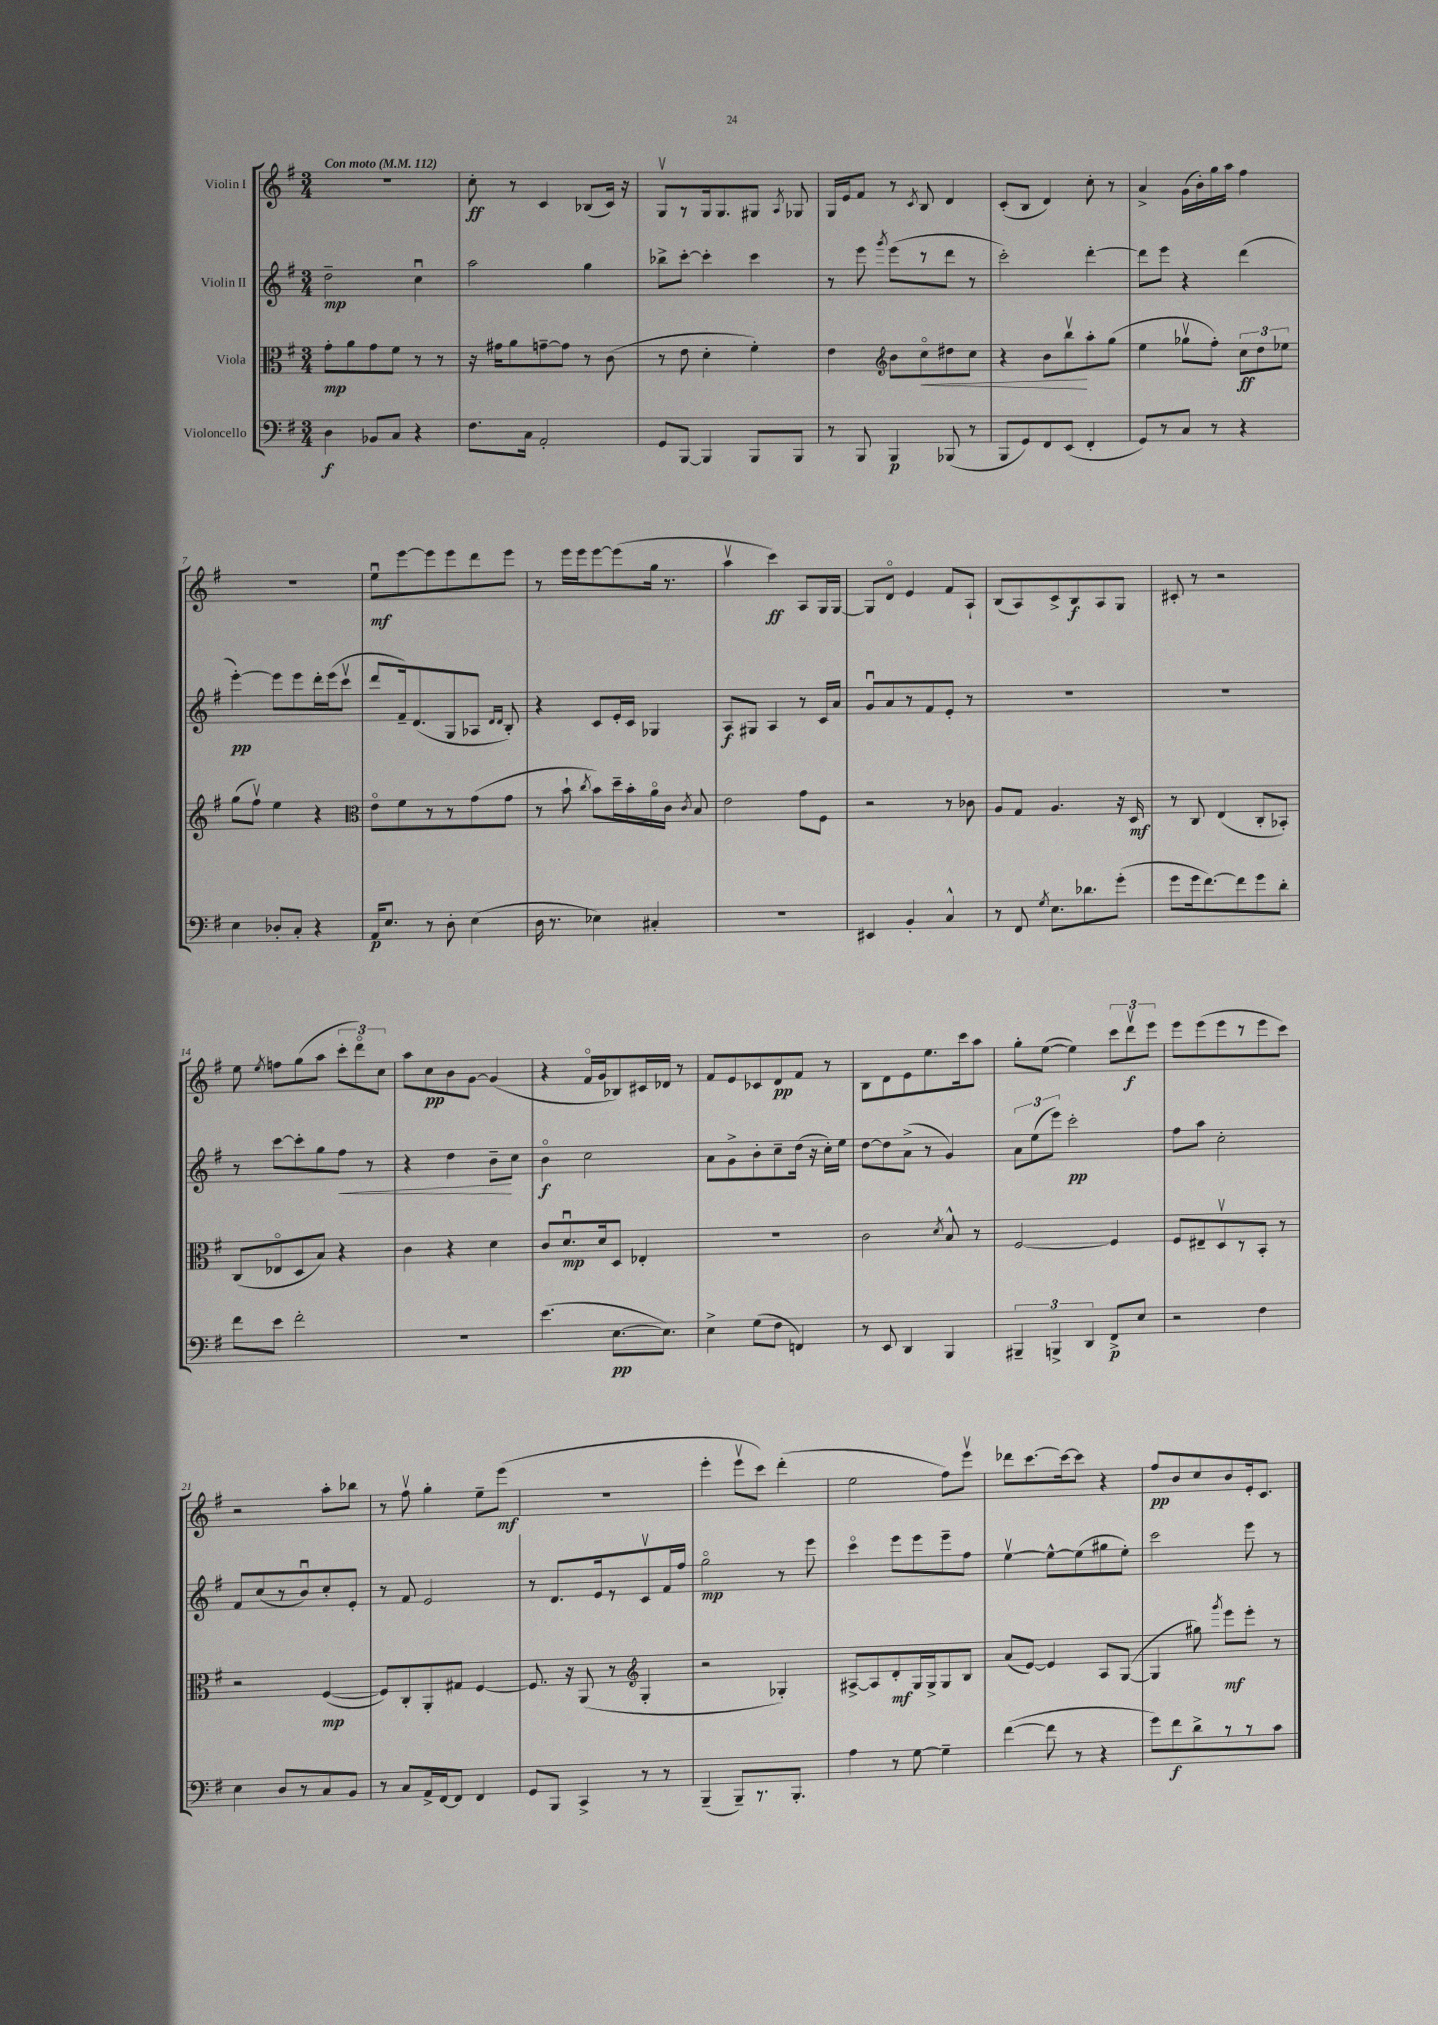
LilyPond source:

<<
\new StaffGroup <<
\new Staff = "s0" \with { instrumentName = "Violin I" } {
    \clef treble \key g \major \numericTimeSignature \time 3/4 \tempo "Con moto" 4 = 112
    \autoBeamOff R2. |
    c''8-.\ff r8 c'4 bes8[( c'16]) r16 |
    g8[\upbow r8 g16 g8. gis8] \acciaccatura { a8 } ges8 |
    g16[ e'16 fis'8] r8 \acciaccatura { c'8 } b8 d'4 |
    c'8[-.( b8] d'4) c''8-. r8 |
    a'4-> g'16[( b'16-.) g''16 a''16] fis''4 |
    R2. |
    e''8[\downbow\mf e'''8~ e'''8 e'''8 d'''8 e'''8] |
    r8 e'''16[ e'''16 e'''8~ e'''8( g''16] r8. |
    a''4\upbow c'''4\ff) a8[ g16 g16]~ |
    g8[ d'8]\flageolet e'4 fis'8[ a8]-! |
    b8[( a8) c'8-> b8\f a8 g8] |
    cis'8-. r8 r2 |
    e''8 \acciaccatura { e''8 } f''8[ g''8( a''8] \tuplet 3/2 { c'''8[-. d'''8\flageolet) c''8] } |
    a''8[ c''8\pp b'8 g'8]~ g'4( |
    r4 fis'16[\flageolet g'16 bes8) cis'16 des'16] r8 |
    fis'8[ e'8 ces'8 d'8\pp fis'8] r8 |
    b8[ d'8 e'8 e''8. c'''16 a''8] |
    g''8[-. e''8]~( e''4) \tuplet 3/2 { c'''8[ d'''8\upbow\f e'''8] } |
    e'''8[ e'''8( e'''8 r8 e'''8 c'''8]) |
    r2 a''8[-. bes''8] |
    r8 fis''8\upbow g''4-. e''8[-- e'''8]\mf( |
    R2. |
    e'''4-. e'''8[\upbow c'''8]) d'''4-.( |
    e''2 fis''8[) e'''8]\upbow |
    des'''8[ c'''8.~ c'''16~ c'''8] r4 |
    fis''8[\pp b'8 c''8 b'8 e'16-. c'8.] \bar "|." |
}
\new Staff = "s1" \with { instrumentName = "Violin II" } {
    \clef treble \key g \major \numericTimeSignature \time 3/4
    \autoBeamOff d''2--\mp c''4\downbow |
    a''2 g''4 |
    bes''8[-> c'''8]~-. c'''4-. c'''4 |
    r8 e'''8 \acciaccatura { g'''8 } e'''8[( r8 d'''8] r8 |
    c'''2-.) d'''4~-. |
    d'''8[ e'''8] r4 d'''4( |
    e'''4~-.\pp) e'''8[ e'''8 d'''16-. e'''16( c'''8]\upbow |
    d'''8[ fis'16--) d'8.( g8 aes8] \grace { d'16[ d'16] } b8-.) |
    r4 c'8[ e'16-. c'16] ges4 |
    a8[\f gis8] a4 r8 c'16[ a'16] |
    g'8[\downbow a'8 r8 fis'8 e'8]-. r8 |
    R2. |
    R2. |
    r8 c'''8[~ c'''8-. g''8 fis''8]\< r8 |
    r4 d''4 b'8[--\! c''8] |
    b'4\flageolet\f c''2 |
    a'8[ g'8-> b'8-. c''8-- d''16]( r16 c''16[-.) e''16] |
    d''8[~ d''8 a'8]->( r8 g'4) |
    \tuplet 3/2 { a'8[ e''8( e'''8]) } c'''2-.\pp |
    fis''8[ a''8] c''2-. |
    fis'8[ c''8( r8 b'8\downbow) c''8-. e'8]-. |
    r8 fis'8 e'2 |
    r8 d'8.[ e'16 r8 c'8\upbow fis'16 fis''16] |
    g''2\flageolet\mp r8 e'''8 |
    c'''4\flageolet e'''8[ e'''8 e'''8-- fis''8] |
    e''4~\upbow e''8[~-^ e''8( gis''8 e''8]-.) |
    c'''2 e'''8 r8 \bar "|." |
}
\new Staff = "s2" \with { instrumentName = "Viola" } {
    \clef alto \key g \major \numericTimeSignature \time 3/4
    \autoBeamOff g'8[-.\mp a'8 g'8 fis'8] r8 r8 |
    r16 gis'16[ a'8 g'8~-- g'8] r8 c'8( |
    r8 e'8 d'4-. fis'4-.) |
    e'4 \clef treble b'8[ c''8\flageolet\< dis''8 c''8] |
    r4 b'8[ b''8\upbow\! a''8-. g''8]( |
    e''4 ges''8[\upbow fis''8]-.) \tuplet 3/2 { c''8[\ff d''8 ees''8] } |
    g''8[( fis''8]\upbow) e''4 r4 |
    \clef alto e'8[\flageolet fis'8 r8 r8 g'8( g'8] |
    r8 b'8-! \acciaccatura { c''8 } b'8[) d''16-- b'16-. a'16\flageolet c'16] \acciaccatura { c'8 } b8 |
    e'2 g'8[ fis8] |
    r2 r8 ces'8 |
    a8[ g8] a4. r16 d16\mf |
    r8 c8 e4( c8[-. bes,8]-.) |
    c8[( ees8\flageolet d8 b8]) r4 |
    c'4 r4 d'4 |
    c'8[ d'8.\downbow\mp d'16 d8] ees4-. |
    R2. |
    c'2 \acciaccatura { d'8 } b8-^ r8 |
    fis2~ fis4 |
    fis8[ eis8-- d8\upbow r8 b,8]-. r8 |
    r2 fis4~\mp( |
    fis8[) c8-. a,8-. gis8] fis4~ |
    fis8. r16 a,8( r8 \clef treble g4-. |
    r2 ges4-.) |
    ais8[~-> ais8 d'8-.\mf g16 g16-> g8 b8] |
    a'8[( e'8]~) e'4 a8[ g8]~( |
    g4 gis''8) \acciaccatura { g'''8 } e'''8[\mf e'''8]-. r8 \bar "|." |
}
\new Staff = "s3" \with { instrumentName = "Violoncello" } {
    \clef bass \key g \major \numericTimeSignature \time 3/4
    \autoBeamOff d4\f bes,8[ c8] r4 |
    fis8.[ c16] a,2-. |
    g,8[ b,,8]~ b,,4 b,,8[ b,,8] |
    r8 b,,8 b,,4\p bes,,8( r8 |
    b,,8[ g,8) fis,8 e,8]( fis,4-. |
    g,8[) r8 c8] r8 r4 |
    e4 des8[-. c8]-. r4 |
    a,16[\p e8.] r8 d8-. e4( |
    d16 r8. ees4) cis4-. |
    R2. |
    eis,4 b,4-. c4-^ |
    r8 fis,8 \acciaccatura { g8 } e8.[ des'8. g'8]-.( |
    g'8[ g'16 fis'8.~) fis'8 g'8 d'8]-. |
    fis'8[ e'8] fis'2-. |
    R2. |
    e'4.( e8.[~\pp e8.]) |
    e4-> g8[( fis8] f,4) |
    r8 e,8 d,4 b,,4 |
    \tuplet 3/2 { bis,,4-- b,,4-> d,4 } fis,8[->\p e8] |
    r2 fis4 |
    e4 d8[ r8 c8 b,8] |
    r8 c8[ a,16-> fis,16~ fis,8] fis,4 |
    g,8[ b,,8] c,4-> r8 r8 |
    b,,4--( b,,8[--) r8. b,,8.]-. |
    a4 r8 g8~ g4-- |
    fis'4~( fis'8 r8 r4 |
    g'8[) fis'8\f d'8-> r8 r8 c'8] \bar "|." |
}
>>
>>
